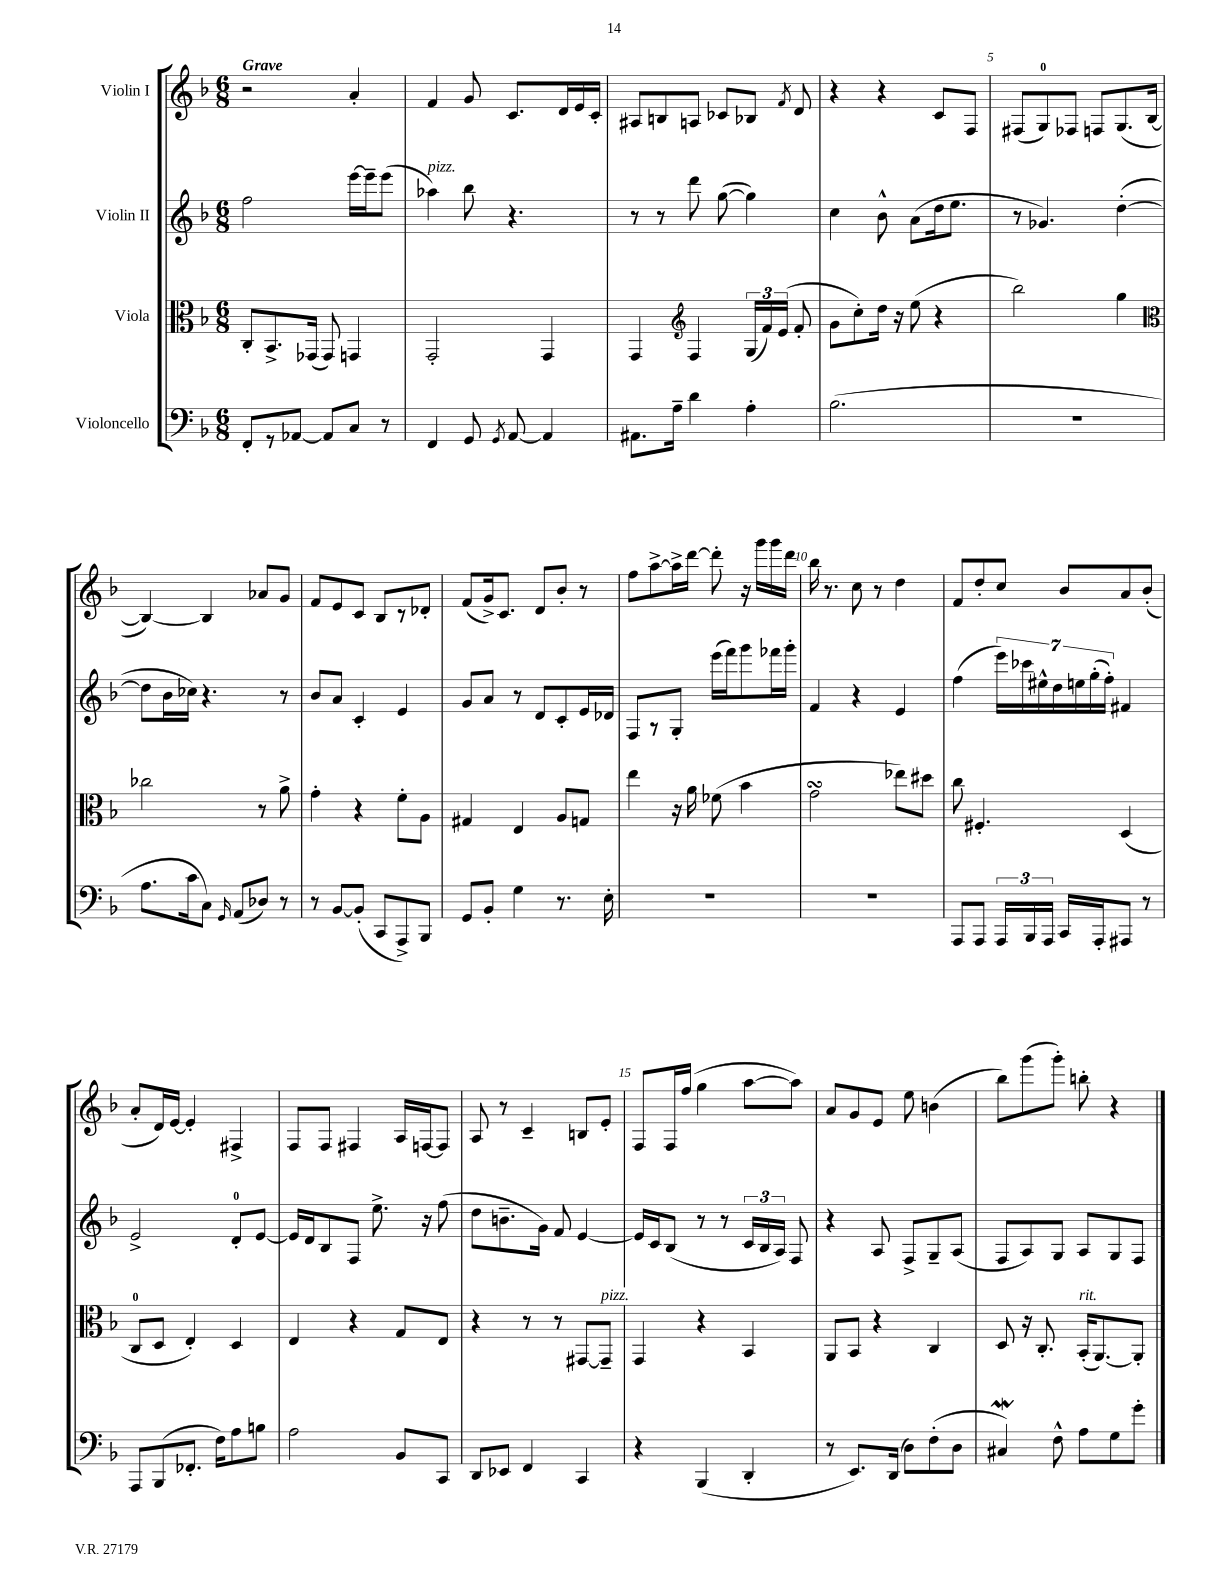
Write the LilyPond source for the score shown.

<<
\new StaffGroup <<
\new Staff = "s0" \with { instrumentName = "Violin I" } {
    \clef treble \key f \major \numericTimeSignature \time 6/8 \tempo "Grave"
    \autoBeamOff r2 a'4-. |
    f'4 g'8 c'8.[ d'16 e'16 c'16]-. |
    ais8[ b8 a8] ces'8[ bes8] \acciaccatura { f'8 } d'8 |
    r4 r4 c'8[ f8] |
    fis8[( g8-0) fes8] f8[ g8.( bes16]~ |
    bes4~) bes4 aes'8[ g'8] |
    f'8[ e'8 c'8] bes8[ r8 des'8]-. |
    f'8[( g'16->) c'8.] d'8[ bes'8]-. r8 |
    f''8[ a''8~-> a''16-> d'''16]~ d'''8-. r16 g'''16[ g'''16 d'''16] |
    bes''16 r8. c''8 r8 d''4 |
    f'8[ d''8-. c''8] bes'8[ a'8 bes'8]-.( |
    a'8[-. d'16) e'16]~ e'4-. fis4-> |
    f8[ f8] fis4 a16[ f16~ f8] |
    a8 r8 c'4-- b8[ e'8]-. |
    f8[ f16 f''16]( g''4 a''8[~ a''8]) |
    a'8[ g'8 e'8] e''8 b'4( |
    bes''8[) g'''8( g'''8]-.) b''8-. r4 \bar "|." |
}
\new Staff = "s1" \with { instrumentName = "Violin II" } {
    \clef treble \key f \major \numericTimeSignature \time 6/8
    \autoBeamOff f''2 e'''16[~ e'''16-- e'''8]( |
    aes''4^\markup { \italic "pizz." }) bes''8 r4. |
    r8 r8 d'''8 g''8~( g''4) |
    c''4 bes'8-^ a'8[( d''16 e''8.] |
    r8 ges'4.) d''4~-.( |
    d''8[ bes'16 ces''16]) r4. r8 |
    bes'8[ a'8] c'4-. e'4 |
    g'8[ a'8] r8 d'8[ c'8-. e'16 des'16] |
    f8[ r8 g8]-. e'''16[( f'''16) g'''8 fes'''16 g'''16]-. |
    f'4 r4 e'4 |
    f''4( \tuplet 7/4 { e'''16[) ces'''16 eis''16-^ d''16 e''16 g''16-.( f''16]-.) } fis'4 |
    e'2-> d'8[-0-. e'8]~ |
    e'16[ d'16 bes8 f8] e''8.-> r16 f''8( |
    d''8[ b'8.-- g'16]) f'8 e'4~ |
    e'16[ c'16 bes8]( r8 r8 \tuplet 3/2 { c'16[ bes16 a16]) } f8 |
    r4 a8 f8[-> g8-- a8]( |
    f8[ a8) g8] a8[ g8 f8] \bar "|." |
}
\new Staff = "s2" \with { instrumentName = "Viola" } {
    \clef alto \key f \major \numericTimeSignature \time 6/8
    \autoBeamOff c8[-. bes,8.-> ges,16]( ges,8) g,4 |
    g,2-. g,4 |
    g,4 \clef treble f4 \tuplet 3/2 { g16[( f'16) e'16]( } f'8-. |
    g'8[ c''8-.) d''16] r16 e''8( r4 |
    bes''2) g''4 |
    \clef alto ces''2 r8 a'8-> |
    g'4-. r4 f'8[-. a8] |
    gis4 e4 a8[ g8] |
    e''4 r16 a'16 fes'8( bes'4 |
    g'2\turn ees''8[) dis''8] |
    c''8 fis4.-. d4( |
    c8[-0 d8] e4-.) d4 |
    e4 r4 g8[ e8] |
    r4 r8 r8 gis,8[~ gis,8]--^\markup { \italic "pizz." } |
    g,4 r4 bes,4 |
    a,8[ bes,8] r4 c4 |
    d8 r16 c8.-. bes,16[-.^\markup { \italic "rit." }( a,8.~) a,8]-. \bar "|." |
}
\new Staff = "s3" \with { instrumentName = "Violoncello" } {
    \clef bass \key f \major \numericTimeSignature \time 6/8
    \autoBeamOff f,8[-. r8 aes,8]~ aes,8[ c8] r8 |
    f,4 g,8 \acciaccatura { g,8 } a,8~ a,4 |
    ais,8.[ a16]-- d'4 a4-. |
    bes2.( |
    r2. |
    a8.[ c'16 c8]) \grace { g,16 } a,8[( des8]) r8 |
    r8 bes,8[~ bes,8]-.( c,8[ a,,8->) bes,,8] |
    g,8[ bes,8]-. g4 r8. e16-. |
    R2. |
    R2. |
    a,,8[ a,,8] \tuplet 3/2 { a,,16[ bes,,16 a,,16] } c,16[ a,,16-. ais,,8] r8 |
    a,,8[ bes,,8( fes,8.]-. f16[) a8 b8] |
    a2 bes,8[ c,8] |
    d,8[ ees,8] f,4 c,4 |
    r4 bes,,4( d,4-. |
    r8 e,8.[) d,16]( d8[) f8-.( d8] |
    cis4\mordent) f8-^ a8[ g8 g'8]-. \bar "|." |
}
>>
>>
\layout { \context { \Score \override BarNumber.break-visibility = ##(#f #t #t) barNumberVisibility = #(every-nth-bar-number-visible 5) } }
